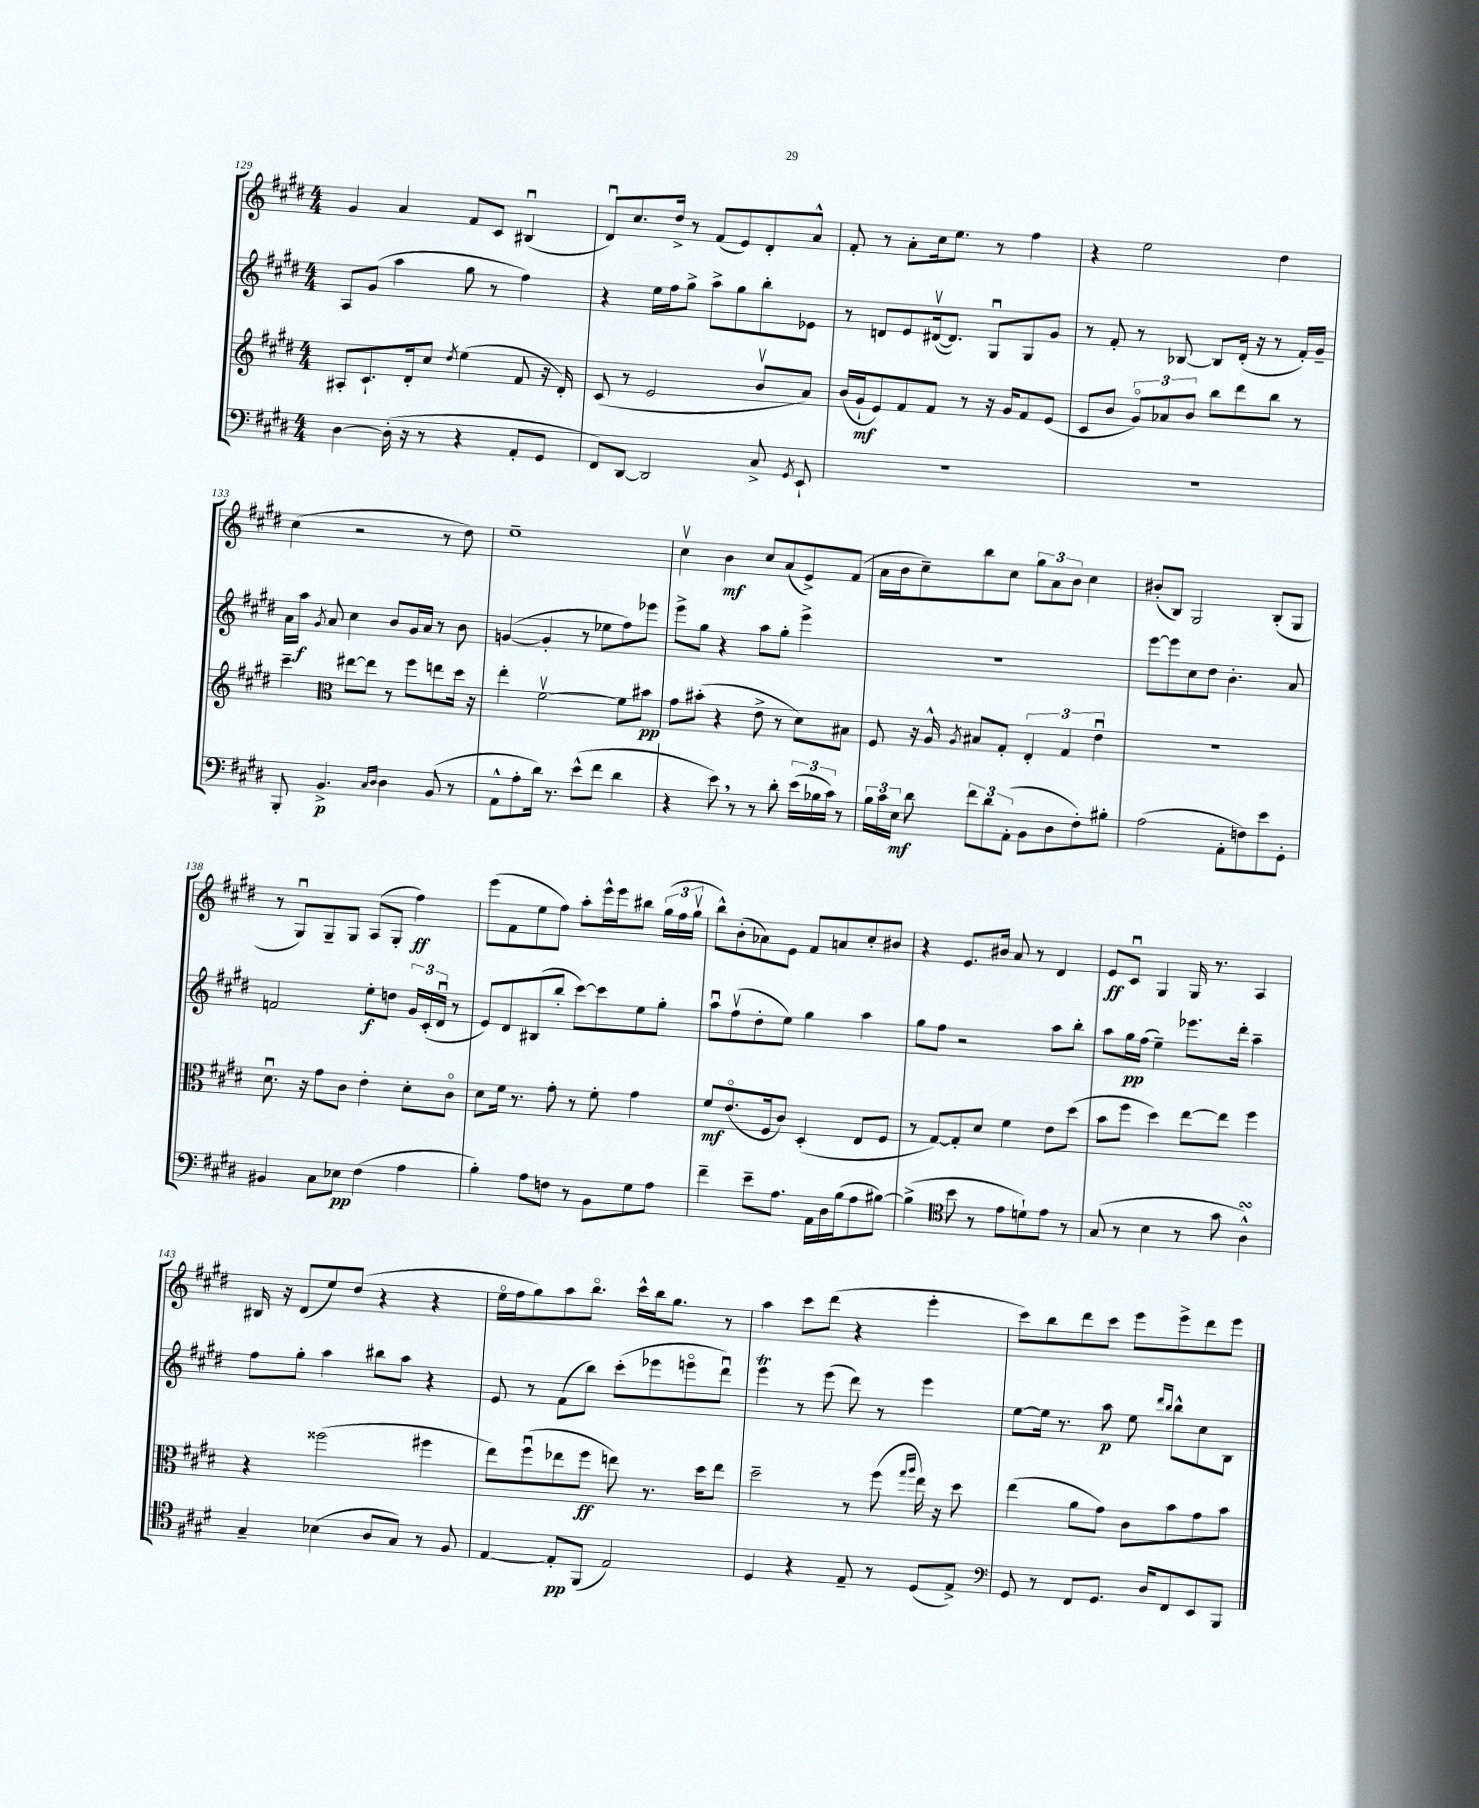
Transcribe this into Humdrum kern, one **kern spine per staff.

**kern	**dynam	**kern	**dynam	**kern	**dynam	**kern	**dynam
*part4	*part4	*part3	*part3	*part2	*part2	*part1	*part1
*staff4	*staff4	*staff3	*staff3	*staff2	*staff2	*staff1	*staff1
*clefF4	*	*clefG2	*	*clefG2	*	*clefG2	*
*k[f#c#g#d#]	*	*k[f#c#g#d#]	*	*k[f#c#g#d#]	*	*k[f#c#g#d#]	*
*M4/4	*	*M4/4	*	*M4/4	*	*M4/4	*
=129	=129	=129	=129	=129	=129	=129	=129
[4D#\	.	8A#X'/L	.	8A/L	.	4g#/	.
.	.	8.c#`/	.	(8g#/J	.	.	.
(16D#'\]	.	.	.	4aa\	.	4a/	.
16r	.	16d#'/k	.	.	.	.	.
8r	.	8cc#/J	.	.	.	.	.
.	.	8qdd#/	.	.	.	.	.
4r	.	(4ee\	.	8gg#\	.	8f#/L	.
.	.	.	.	8r	.	8c#/J	.
8AA'/L	.	8f#/	.	4ff#\)	.	(4B#Xu/	.
8GG#/J	.	16r	.	.	.	.	.
.	.	16d#'/)	.	.	.	.	.
=130	=130	=130	=130	=130	=130	=130	=130
8FF#/L)	.	(8c#/	.	4r	.	8d#u/L)	.
[8DD#/J	.	8r	.	.	.	8.cc#/	.
2DD#/]	.	2e/	.	16ee\LL	.	.	.
.	.	.	.	16ff#\J	.	16dd#^/Jk	.
.	.	.	.	8gg#^\J	.	8r	.
.	.	.	.	8aa^\L	.	(8f#/L	.
.	.	.	.	8gg#\	.	8e/)	.
8C#^/	.	8bv/L	.	8bb'\	.	8d#'/	.
8qGG#/	.	.	.	.	.	.	.
8EE`/	.	8a/J)	.	8e-X\J	.	8a^^/J	.
=131	=131	=131	=131	=131	=131	=131	=131
1r	.	(16b/LL	.	8r	.	8f#'/	.
.	.	16g#`/J	mf	.	.	.	.
.	.	8e/)	.	8dn/L	.	8r	.
.	.	8f#/	.	8e/	.	8a'\L	.
.	.	8f#/J	.	([16d#Xv/k	.	16cc#\k	.
.	.	.	.	8.d#/J])	.	8.ee\J	.
.	.	8r	.	.	.	.	.
.	.	16r	.	8G#u/L	.	8r	.
.	.	16g#/KL	.	.	.	.	.
.	.	8f#/	.	8G#/	.	4ff#\	.
.	.	(8e/J	.	8g#/J	.	.	.
=132	=132	=132	=132	=132	=132	=132	=132
1r	.	8c#/L	.	8r	.	4r	.
.	.	8b/J	.	8f#'/	.	.	.
.	.	12g#/L)	.	8r	.	2ee\	.
.	.	12a-X/	.	.	.	.	.
.	.	.	.	[8B-X/	.	.	.
.	.	12b/J	.	.	.	.	.
.	.	8bb\L	.	8B-/L]	.	.	.
.	.	8ddd#\	.	(16d#'/Jk	.	.	.
.	.	.	.	16r	.	.	.
.	.	8bb\J	.	8r	.	4dd#\	.
.	.	8r	.	16f#'/LL)	.	.	.
.	.	.	.	16g#~/JJ	.	.	.
!!LO:LB:g=z
=133	=133	=133	=133	=133	=133	=133	=133
8BBB'/	.	4ccc#~\	.	16a\LL	.	(4cc#\	.
.	.	.	.	16aa\JJ	f	.	.
.	.	.	.	8qg#/	.	.	.
4.BB^/	p	.	.	8a/	.	.	.
*	*	*clefC3	*	*	*	*	*
.	.	[8ee#X\L	.	4cc#\	.	2r	.
.	.	8ee#\J]	.	.	.	.	.
16qqC#/LL	.	.	.	.	.	.	.
16qqD#/JJ	.	.	.	.	.	.	.
4D#\	.	8r	.	8b/L	.	.	.
.	.	8ff#\L	.	16g#/L	.	.	.
.	.	.	.	16a/JJ	.	.	.
(8BB/	.	8een\	.	8r	.	8r	.
8r	.	16dd#\Jk	.	8b\	.	8dd#\)	.
.	.	16r	.	.	.	.	.
=134	=134	=134	=134	=134	=134	=134	=134
8AA^^\L	.	4ee'\	.	([4gn/	.	1ee~	.
8A'\	.	.	.	.	.	.	.
16d#\Jk)	.	[2f#v\	.	4g'/]	.	.	.
8.r	.	.	.	.	.	.	.
(8e^^\L	.	.	.	8r	.	.	.
8f#\J	.	.	.	8ee-X\L	.	.	.
4d#\	.	8f#\L]	.	8ff#\)	.	.	.
.	.	8b#X\J	pp	8eee-X\J	.	.	.
=135	=135	=135	=135	=135	=135	=135	=135
4r	.	8g#\L	.	8eee^\L	.	4cc#v\	.
.	.	(8b#X'\J	.	8gg#\J	.	.	.
8e,\)	.	4r	.	4r	.	4b\	mf
8r	.	.	.	.	.	.	.
8r	.	8e^\	.	8aa\L	.	8cc#/L	.
8d#'\	.	8r	.	8gg#'\J	.	(8a/	.
(24e\LL	.	8d#\L)	.	4eee^\	.	8e^/)	.
24B-X\	.	.	.	.	.	.	.
24c#\JJ)	.	.	.	.	.	.	.
8r	.	8B#X\J	.	.	.	(8f#/J	.
=136	=136	=136	=136	=136	=136	=136	=136
24B\LL	.	8F#/	.	1r	.	16a\LL	.
24c#\	.	.	.	.	.	.	.
.	.	.	.	.	.	16b\J	.
24E\JJ	mf	.	.	.	.	.	.
8d#\	.	16r	.	.	.	8cc#~\)	.
.	.	16A^^/	.	.	.	.	.
.	.	8qA/	.	.	.	.	.
12f#\L	.	8B#X/L	.	.	.	8bb\	.
12d#\	.	.	.	.	.	.	.
.	.	8G#'/J	.	.	.	8cc#\J	.
(12AA'\J	.	.	.	.	.	.	.
8BB\L	.	6E'/	.	.	.	12gg#\L	.
.	.	.	.	.	.	12a\	.
8D#\	.	.	.	.	.	.	.
.	.	6G#/	.	.	.	12b\J	.
8F#'\)	.	.	.	.	.	4cc#\	.
.	.	6eu\	.	.	.	.	.
8B#X'\J	.	.	.	.	.	.	.
=137	=137	=137	=137	=137	=137	=137	=137
(2A\	.	1r	.	[8eee\L	.	(8b#X'/L	.
.	.	.	.	8eee\]	.	8B/J)	.
.	.	.	.	8cc#\	.	2G#/	.
.	.	.	.	8dd#\J	.	.	.
8AA'\L	.	.	.	4.b'\	.	.	.
8Fn\)	.	.	.	.	.	.	.
8e\	.	.	.	.	.	(8B'/L	.
8GG#'\J	.	.	.	8a/	.	8G#/J	.
!!LO:LB:g=z
=138	=138	=138	=138	=138	=138	=138	=138
4BB#X/	.	8.d#u\	.	2fn/	.	8r	.
.	.	.	.	.	.	8G#u/L)	.
.	.	16r	.	.	.	.	.
8C#\L	.	8g#\L	.	.	.	8G#~/	.
8E-X\J	pp	8c#\J	.	.	.	8G#/J	.
(4F#\	.	4e'\	.	8ee'\L	f	(8A/L	.
.	.	.	.	8ddn\J	.	8G#'/J	.
4A\	.	8d#'\L	.	24g#/LL	.	4ff#\)	ff
.	.	.	.	(24c#'/	.	.	.
.	.	.	.	24d#u/JJ	.	.	.
.	.	8c#\J	.	8r	.	.	.
=139	=139	=139	=139	=139	=139	=139	=139
4B'\)	.	8d#\L	.	8e/L)	.	(8eee\L	.
.	.	16f#\Jk	.	8d#/	.	8f#\	.
.	.	8.r	.	.	.	.	.
8A\L	.	.	.	(8B#X/	.	8ee\	.
8Fn\J	.	8g#'\	.	8bb'/J	.	8ff#\J)	.
8r	.	8r	.	[8ccc#\L)	.	8aa'\L	.
8BB\L	.	8f#'\	.	8ccc#\]	.	16eee^^\L	.
.	.	.	.	.	.	16eee\J	.
8G#\	.	4g#\	.	8ee\	.	8bb#X\J	.
8A\J	.	.	.	8gg#'\J	.	(24gg#\LL	.
.	.	.	.	.	.	24ff#\	.
.	.	.	.	.	.	24gg#v\JJ	.
=140	=140	=140	=140	=140	=140	=140	=140
4f#~\	.	8f#/L	mf	8aau\L	.	8bb^^\L)	.
.	.	(8.e/	.	(8ff#v\	.	(8b'\	.
8e~\L	.	.	.	8dd#'\	.	8a-X\)	.
.	.	16F#/k	.	.	.	.	.
8.A\J	.	8c#/J)	.	8ee\J)	.	8e\J	.
.	.	(4D#'/	.	4gg#\	.	8f#/L	.
16AA\LL	.	.	.	.	.	.	.
16D#\	.	.	.	.	.	8an/	.
(16B\J	.	.	.	.	.	.	.
8A\	.	8E/L	.	4aa\	.	8cc#'/	.
[8B#X\J)	.	8F#/J	.	.	.	8b#X/J	.
=141	=141	=141	=141	=141	=141	=141	=141
(4B#^\]	.	8r	.	8gg#\L	.	4r	.
.	.	[8G#/L)	.	8ff#\J	.	.	.
*clefC4	*	*	*	*	*	*	*
8b\	.	8G#'/]	.	2r	.	8.e/L	.
8r	.	8d#/J	.	.	.	.	.
.	.	.	.	.	.	16b#X/Jk	.
8e\L	.	4f#\	.	.	.	8a/	.
8dn`\)	.	.	.	.	.	8r	.
8e\J	.	8e\L	.	8aa\L	.	4d#/	.
8r	.	(8dd#\J	.	8bb'\J	.	.	.
=142	=142	=142	=142	=142	=142	=142	=142
(8G#/	.	8b\L	.	8aa\L	.	8e/L	ff
8r	.	8ff#\J	.	16gg#\L	pp	8c#u/J	.
.	.	.	.	(16ff#\JJ	.	.	.
4B\	.	4dd#\)	.	4ee~\)	.	4G#/	.
8r	.	[8ee\L	.	8.eee-X\L	.	16G#/	.
.	.	.	.	.	.	8.r	.
8g#\	.	8ee\J]	.	.	.	.	.
.	.	.	.	16ddd#'\Jk	.	.	.
4AsSSs^^\)	.	4ff#\	.	4aa~\	.	4A/	.
!!LO:LB:g=z
=143	=143	=143	=143	=143	=143	=143	=143
4G#~/	.	4r	.	8ff#\L	.	16B#X/	.
.	.	.	.	.	.	16r	.
.	.	.	.	8gg#'\J	.	(8d#/L	.
(4B-X\	.	(2ff##X\	.	4aa\	.	8ee/)	.
.	.	.	.	.	.	(8dd#/J	.
8A/L	.	.	.	8bb#X\L	.	4r	.
8G#/J)	.	.	.	8aa\J	.	.	.
8r	.	4ff#X\	.	4r	.	4r	.
8F#/	.	.	.	.	.	.	.
=144	=144	=144	=144	=144	=144	=144	=144
[4E/	.	8ee\L)	.	8e/	.	16ee\LL	.
.	.	.	.	.	.	16ff#\J	.
.	.	(8ff#u\	.	8r	.	8gg#\)	.
8E'/L]	pp	8ee-X\	.	(8f#\L	.	8aa\	.
(8FF#/J	.	8ff#\J	ff	8bb\J)	.	8.bb\J	.
2E/)	.	8een\)	.	(8ccc#'\L	.	.	.
.	.	.	.	.	.	16ccc#^^\LL	.
.	.	8.r	.	8eee-X\	.	16bb\J	.
.	.	.	.	.	.	8.gg#\J	.
.	.	.	.	8eeen\	.	.	.
.	.	16dd#\KL	.	.	.	.	.
.	.	8ee\J	.	8ddd#u\J)	.	8r	.
=145	=145	=145	=145	=145	=145	=145	=145
4D#/	.	2dd#~\	.	4eeeT\	.	4aa\	.
4r	.	.	.	8r	.	8ccc#\L	.
.	.	.	.	(8eee\	.	(8ddd#\J	.
8E~/	.	8r	.	8ddd#\)	.	4r	.
8r	.	(8ff#\	.	8r	.	.	.
.	.	16qqgg#/LL	.	.	.	.	.
.	.	16qqaa/JJ	.	.	.	.	.
(8D#/L	.	16ee\)	.	4eee\	.	4eee'\	.
.	.	16r	.	.	.	.	.
8E^/J)	.	8dd#\	.	.	.	.	.
=146	=146	=146	=146	=146	=146	=146	=146
*clefF4	*	*	*	*	*	*	*
8GG#/	.	(4ee\	.	[8ee\L	.	8ccc#\L)	.
8r	.	.	.	16ee\Jk]	.	8bb\	.
.	.	.	.	8.r	.	.	.
8FF#/L	.	8a\L	.	.	.	8ddd#\	.
8.GG#/J	.	8g#\J)	.	8aa\	p	8ccc#\J	.
.	.	8c#\L	.	8ee\	.	8eee\L	.
16D#/KL	.	.	.	.	.	.	.
.	.	.	.	16qqddd#/LL	.	.	.
.	.	.	.	16qqbb/JJ	.	.	.
8FF#/	.	8b\	.	8bb^^\L	.	8eee^\	.
8EE/	.	8g#\	.	8cc#\	.	8ddd#\	.
8BBB/J	.	8b\J	.	8B\J	.	8eee\J	.
==	==	==	==	==	==	==	==
*-	*-	*-	*-	*-	*-	*-	*-
